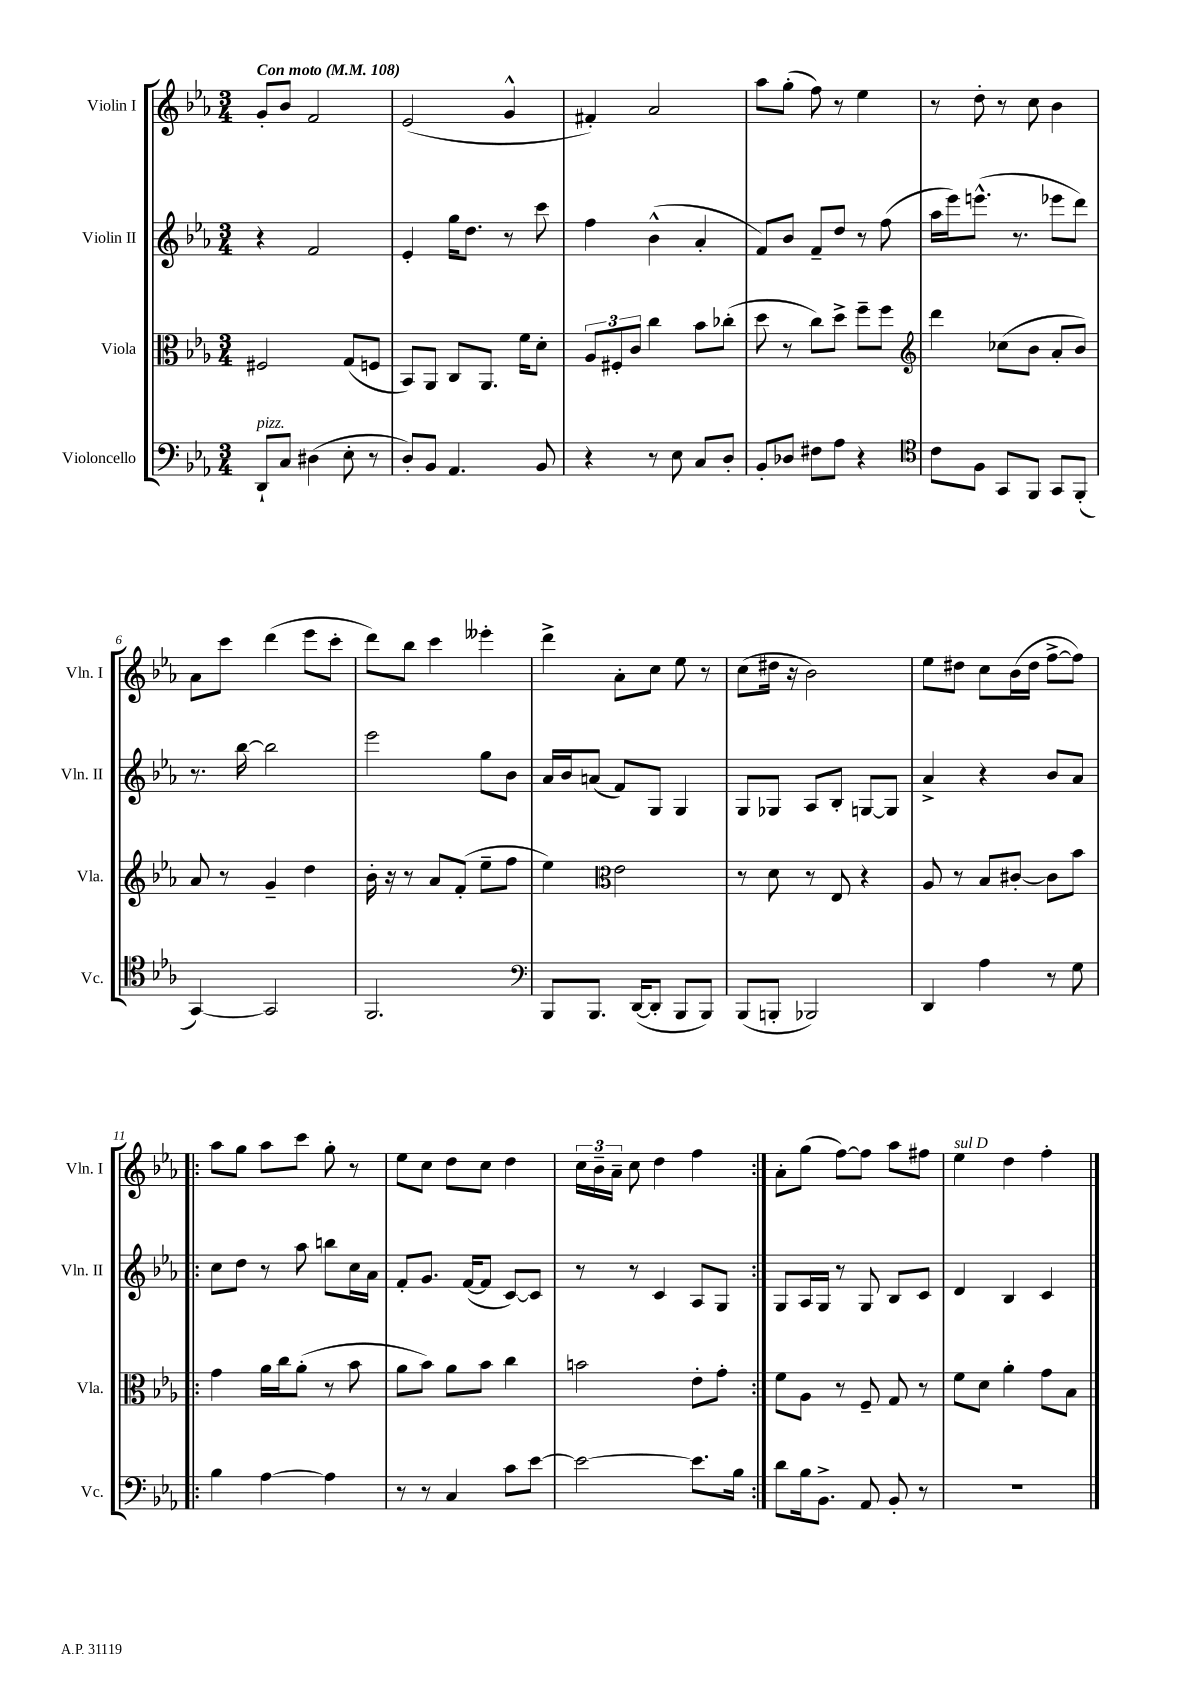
<<
\new StaffGroup <<
\new Staff = "s0" \with { instrumentName = "Violin I" shortInstrumentName = "Vln. I" } {
    \clef treble \key ees \major \numericTimeSignature \time 3/4 \tempo "Con moto" 4 = 108
    \autoBeamOff g'8[-. bes'8] f'2 |
    ees'2( g'4-^ |
    fis'4-.) aes'2 |
    aes''8[ g''8]-.( f''8) r8 ees''4 |
    r8 d''8-. r8 c''8 bes'4 |
    aes'8[ c'''8] d'''4( ees'''8[ c'''8]-. |
    d'''8[) bes''8] c'''4 eeses'''4-. |
    d'''4-> aes'8[-. c''8] ees''8 r8 |
    c''8[( dis''16] r16 bes'2) |
    ees''8[ dis''8] c''8[ bes'16( dis''16] f''8[~-> f''8]) |
    \repeat volta 2 { aes''8[ g''8] aes''8[ c'''8] g''8-. r8 |
    ees''8[ c''8] d''8[ c''8] d''4 |
    \tuplet 3/2 { c''16[ bes'16-- aes'16]-- } c''8 d''4 f''4 | }
    aes'8[-. g''8]( f''8[~) f''8] aes''8[ fis''8] |
    ees''4^\markup { \italic "sul D" } d''4 f''4-. \bar "|." |
}
\new Staff = "s1" \with { instrumentName = "Violin II" shortInstrumentName = "Vln. II" } {
    \clef treble \key ees \major \numericTimeSignature \time 3/4
    \autoBeamOff r4 f'2 |
    ees'4-. g''16[ d''8.] r8 c'''8 |
    f''4 bes'4-^( aes'4-. |
    f'8[) bes'8] f'8[-- d''8] r8 f''8( |
    aes''16[ ees'''16) e'''8.]-^( r8. ees'''8[ d'''8]) |
    r8. bes''16~ bes''2 |
    ees'''2 g''8[ bes'8] |
    aes'16[ bes'16 a'8]( f'8[) g8] g4 |
    g8[ ges8] aes8[ bes8]-. g8[~ g8] |
    aes'4-> r4 bes'8[ aes'8] |
    \repeat volta 2 { c''8[ d''8] r8 aes''8 b''8[ c''16 aes'16] |
    f'8[-. g'8.] f'16[~( f'8] c'8[~) c'8] |
    r8 r8 c'4 aes8[ g8] | }
    g8[ aes16 g16] r8 g8 bes8[ c'8] |
    d'4 bes4 c'4 \bar "|." |
}
\new Staff = "s2" \with { instrumentName = "Viola" shortInstrumentName = "Vla." } {
    \clef alto \key ees \major \numericTimeSignature \time 3/4
    \autoBeamOff fis2 g8[( f8] |
    bes,8[) aes,8] c8[ aes,8.] f'16[ d'8]-. |
    \tuplet 3/2 { aes8[ fis8-. c'8] } c''4 bes'8[ ces''8]-.( |
    d''8 r8 c''8[) d''8]-> f''8[-- f''8] |
    \clef treble d'''4 ces''8[( bes'8] aes'8[-. bes'8]) |
    aes'8 r8 g'4-- d''4 |
    bes'16-. r16 r8 aes'8[ f'8]-.( ees''8[-- f''8] |
    ees''4) \clef alto ees'2 |
    r8 d'8 r8 ees8 r4 |
    aes8 r8 bes8[ cis'8]~-. cis'8[ bes'8] |
    \repeat volta 2 { g'4 aes'16[ c''16 aes'8]-.( r8 bes'8 |
    aes'8[ bes'8]) aes'8[ bes'8] c''4 |
    b'2 ees'8[-. g'8]-. | }
    f'8[ aes8] r8 f8-- g8 r8 |
    f'8[ d'8] aes'4-. g'8[ bes8] \bar "|." |
}
\new Staff = "s3" \with { instrumentName = "Violoncello" shortInstrumentName = "Vc." } {
    \clef bass \key ees \major \numericTimeSignature \time 3/4
    \autoBeamOff d,8[-!^\markup { \italic "pizz." } c8] dis4( ees8-. r8 |
    d8[-.) bes,8] aes,4. bes,8 |
    r4 r8 ees8 c8[ d8]-. |
    bes,8[-. des8] fis8[ aes8] r4 |
    \clef tenor c'8[ f8] g,8[ f,8] g,8[ f,8]-.( |
    g,4~) g,2 |
    f,2. |
    \clef bass bes,,8[ bes,,8.] d,16[~( d,8]-. bes,,8[ bes,,8]) |
    bes,,8[( b,,8]-. bes,,2) |
    d,4 aes4 r8 g8 |
    \repeat volta 2 { bes4 aes4~ aes4 |
    r8 r8 c4 c'8[ ees'8]~ |
    ees'2~ ees'8.[ bes16] | }
    d'8[ bes16 bes,8.]-> aes,8 bes,8-. r8 |
    R2. \bar "|." |
}
>>
>>
